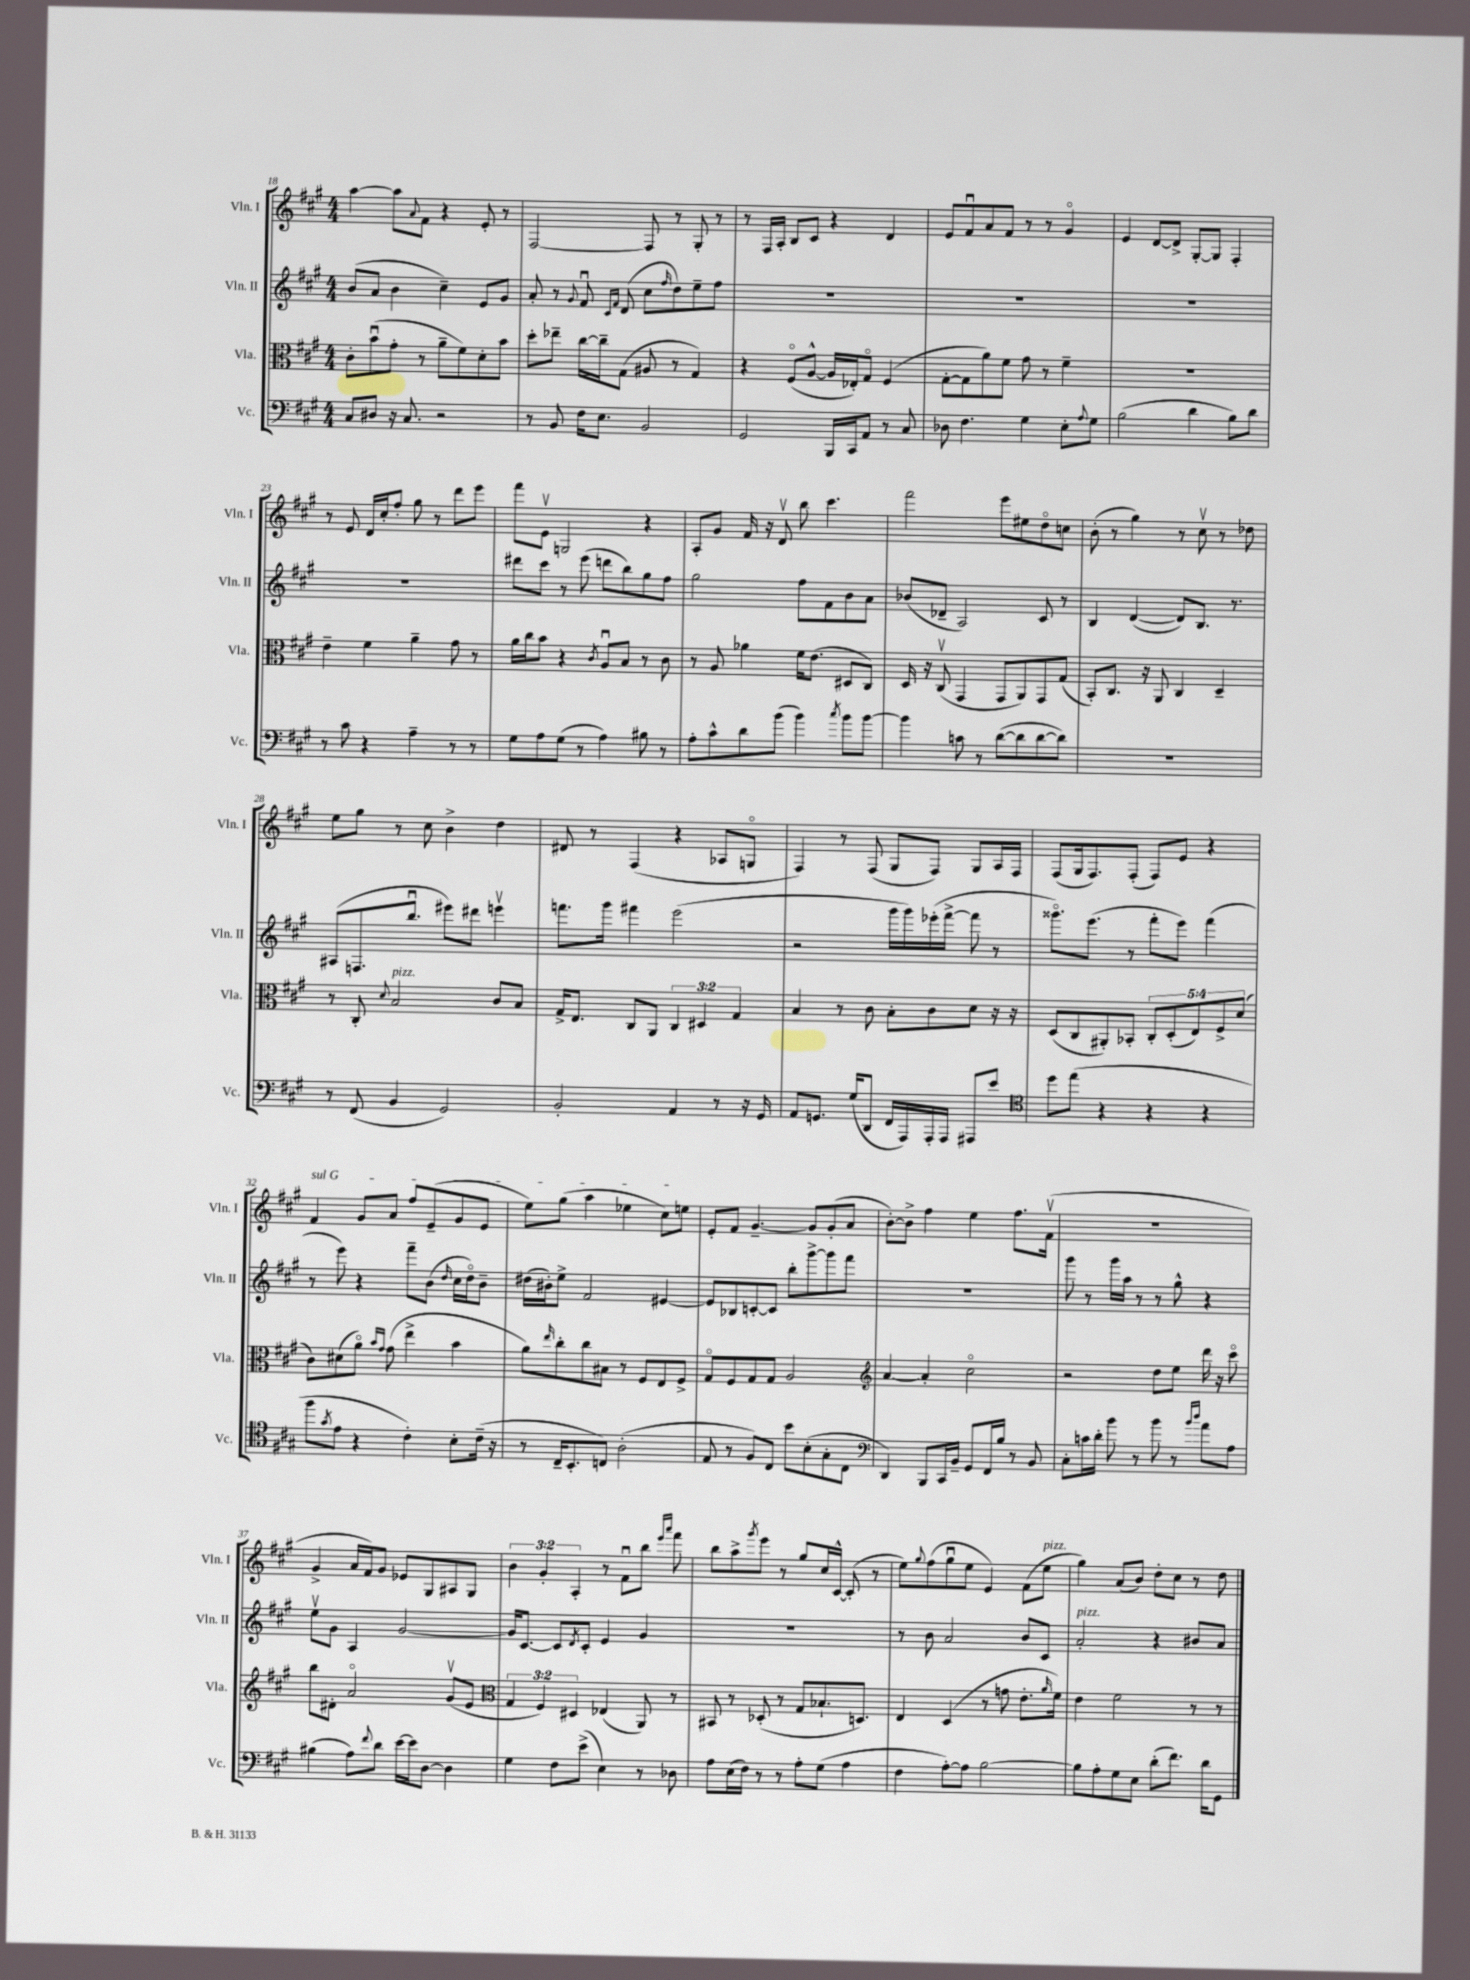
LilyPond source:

<<
\new StaffGroup <<
\new Staff = "s0" \with { instrumentName = "Vln. I" shortInstrumentName = "Vln. I" } {
    \clef treble \key a \major \numericTimeSignature \time 4/4 \override Staff.TupletNumber.text = #tuplet-number::calc-fraction-text
    a''4~ a''8 \appoggiatura { a'8 } fis'8 r4 e'8-. r8 |
    fis2~ fis8 r8 gis8-. r8 |
    r8 fis16 a16-. b8 cis'8 r4 d'4 |
    e'8 fis'8\downbow a'8 fis'8 r8 r8 gis'4\flageolet |
    e'4 d'8~ d'8-> gis8~-. gis8 fis4-. |
    r8 e'8 d'16 cis''16-. fis''8-. gis''8 r8 d'''8 e'''8 |
    fis'''8 e'8\upbow g2 r4 |
    a8-. gis'8 fis'16 r16 d'8\upbow b''8 cis'''4. |
    fis'''2 e'''8 eis''8 d''8\flageolet c''8 |
    b'8-.( r8 gis''4) r8 cis''8\upbow r8 des''8 |
    e''8 gis''8 r8 cis''8 b'4-> d''4 |
    dis'8 r8 fis4( r4 aes8 g8\flageolet |
    fis4) r8 fis8( gis8 fis8) gis8 a16 fis16 |
    fis8( gis16 fis8.) fis8-.( fis8) e'8 r4 |
    \once \override TextSpanner.bound-details.left.text = \markup { \italic "sul G" } fis'4\startTextSpan gis'8 a'8 fis''8 e'8--( gis'8 e'8 |
    e''8) gis''8( a''4 ees''4 cis''8) e''8\stopTextSpan |
    e'8-. fis'8 gis'4.~-- gis'8 gis'8-.( a'8 |
    b'8~-.) b'8-> fis''4 e''4 fis''8. fis'16\upbow( |
    R1 |
    gis'4-> a'16 fis'16) gis'8 ees'8 gis8 ais8 gis8 |
    \tuplet 3/2 { b'4 gis'4-. a4-. } r8 fis'8\downbow b''8 \grace { e'''16 a'''16 } fis'''8 |
    b''8 a''8-> \acciaccatura { gis'''8 } e'''8 r8 gis''8 cis''16 cis'16~-^ cis'8-.( r8 |
    e''8) \appoggiatura { gis''8 } fis''8( gis''8\downbow e''8 e'4) fis'8( e''8^\markup { \italic "pizz." } |
    gis''4) a'8( b'8) d''8-. cis''8 r8 d''8 \bar "|." |
}
\new Staff = "s1" \with { instrumentName = "Vln. II" shortInstrumentName = "Vln. II" } {
    \clef treble \key a \major \numericTimeSignature \time 4/4
    b'8( a'8 b'4 cis''4--) e'8 gis'8 |
    a'8-. r8 \appoggiatura { gis'8 } fis'8\downbow \grace { cis'16 fis'16 } d'8( cis''8 \grace { fis''16 } d''8) e''8-- fis''8 |
    R1 |
    R1 |
    R1 |
    R1 |
    dis'''8 cis'''8 r8 e'''8( d'''8 b''8) gis''8 fis''8 |
    gis''2 fis''8 fis'8 b'8 a'8 |
    bes'8( des'8-- a2) cis'8 r8 |
    b4 d'4~( d'8) b8. r8. |
    ais8( f8. b''8.\downbow eis'''8) dis'''8 e'''4\upbow |
    f'''8. gis'''16 fis'''4 e'''2( |
    r2 gis'''16 gis'''16) ees'''16-.( fis'''16~-> fis'''8 r8 |
    gisis'''8.\flageolet) e'''8.( r8 fis'''8-. e'''8) fis'''4( |
    r8 e'''8) r4 fis'''8-- b'8( \grace { d''16 } cis''16 d''16\flageolet) b'8-- |
    dis''16( bis'16-.) e''8-> fis'2 eis'4~ |
    eis'8 bes8 c'8~-. c'8 b''8-. gis'''8~-> gis'''8 fis'''8 |
    R1 |
    gis'''8 r8 gis'''16 a''16 r8 r8 gis''8-^ r4 |
    e''8\upbow gis'8 a4 gis'2~ |
    gis'16 cis'8.~ cis'8 \acciaccatura { d'8 } cis'8-. e'4 gis'4 |
    R1 |
    r8 b'8 a'2 b'8 cis'8 |
    a'2-.^\markup { \italic "pizz." } r4 bis'8 a'8 \bar "|." |
}
\new Staff = "s2" \with { instrumentName = "Vla." shortInstrumentName = "Vla." } {
    \clef alto \key a \major \numericTimeSignature \time 4/4 \override Staff.TupletNumber.text = #tuplet-number::calc-fraction-text
    cis'8-. b'8\downbow( gis'8-. r8 a'8-- fis'8) d'8-. b'8 |
    d''8-. ees''8-- cis''16~ cis''16-- gis8( ais8 r8 gis4) |
    r4 fis8\flageolet( a8~-^ a16 ees16-.) gis8\flageolet fis4( |
    gis8~-. gis8 a'8) fis'8 gis'8 r8 fis'4-- |
    R1 |
    e'4-- fis'4 a'4-- gis'8 r8 |
    a'16 cis''16 b'8 r4 \acciaccatura { cis'8 } a8\downbow b8 r8 cis'8 |
    r8 a8 aes'4 fis'16 e'8.( dis8 cis8) |
    d16 r16 cis8\upbow( gis,4 gis,8 a,8) gis,8 gis8( |
    b,8-.) cis8. r16 a,8 cis4 d4-- |
    r8 cis8-. \appoggiatura { d'8 } b2^\markup { \italic "pizz." } cis'8 b8 |
    gis16-> e8. cis8 a,8 \tuplet 3/2 { cis4 dis4 gis4 } |
    b4 r8 cis'8 b8-. cis'8 d'8 r16 r16 |
    d8( cis8 ais,8-.) bes,8-. \tuplet 5/4 { cis8-. d8-.( e8) fis8-> d'8( } |
    cis'8) dis'8( a'8\flageolet) \grace { b'16 gis'16 } gis'8( e''4-> b'4 |
    a'8) \grace { e''16 } cis''8-. cis''8 bis8 r8 fis8 e8 fis8-> |
    gis8\flageolet fis8 gis8 gis8 a2 |
    \clef treble a'4~ a'4-. cis''2\flageolet |
    r2 d''8 e''8 d'''16 r16 cis'''8\flageolet |
    b''8 dis'8-. a'2\flageolet gis'8\upbow( e'8 |
    \clef alto \tuplet 3/2 { gis4 fis4) dis4 } ees4( a,8) r8 |
    bis,8 r8 des8-.( r8 gis8 bes8.-! d8.) |
    e4 d4( r8 g'8 e'8.-. \grace { a'16 } fis'16) |
    e'4 fis'2 r8 r8 \bar "|." |
}
\new Staff = "s3" \with { instrumentName = "Vc." shortInstrumentName = "Vc." } {
    \clef bass \key a \major \numericTimeSignature \time 4/4
    cis8 dis8 r16 cis8. r2 |
    r8 b,8 fis16 e8. b,2 |
    gis,2 b,,16 cis,16 a,8 r8 cis8 |
    des8 fis4. gis4 e8-. \appoggiatura { a8 } gis8 |
    b2( d'4 b8) d'8 |
    r8 cis'8 r4 a4-- r8 r8 |
    gis8 a8 gis8( r8 a4) bis8 r8 |
    a8-. cis'8-^ d'8 b'8( b'4) \acciaccatura { cis''8 } b'8 b'8~ |
    b'4 c'8 r8 d'8~( d'8 d'8~ d'8) |
    R1 |
    r8 fis,8( b,4 gis,2) |
    b,2-. a,4 r8 r16 gis,16 |
    a,8 g,8. gis16( d,8 fis,16 a,,16) a,,16-. a,,16 ais,,8 e'8 |
    \clef tenor d''8 e''8( r4 r4 r4 |
    fis''8 \acciaccatura { gis'8 } e'8 r4 cis'4-.) b8-. cis'16--( r16 |
    r8 cis16-- b,8.-. c8) a2-.( |
    e8 r8 fis8) cis8 b'8 b8-.( gis8-. cis8 |
    \clef bass d,4) b,,8 cis,16 b,16-- gis,8 fis,16 b16 r8 b,8 |
    cis8-. c'16 d'16-. b'8 r8 b'8 r8 \grace { b'16 d''16 } a'8 a8 |
    bis4( a8) \appoggiatura { fis'8 } d'8 e'16~ e'16 d8~ d4 |
    gis4 fis8 e'8->( e4) r8 des8 |
    a8 e16( fis16) r8 r8 a8-. gis8( a4 |
    fis4 a8~-.) a8 b2~ |
    b8 a8-. gis8 e8 d'8-.( fis'8.) d'16 gis,8 \bar "|." |
}
>>
>>
\layout { \context { \Score currentBarNumber = #18 } }
